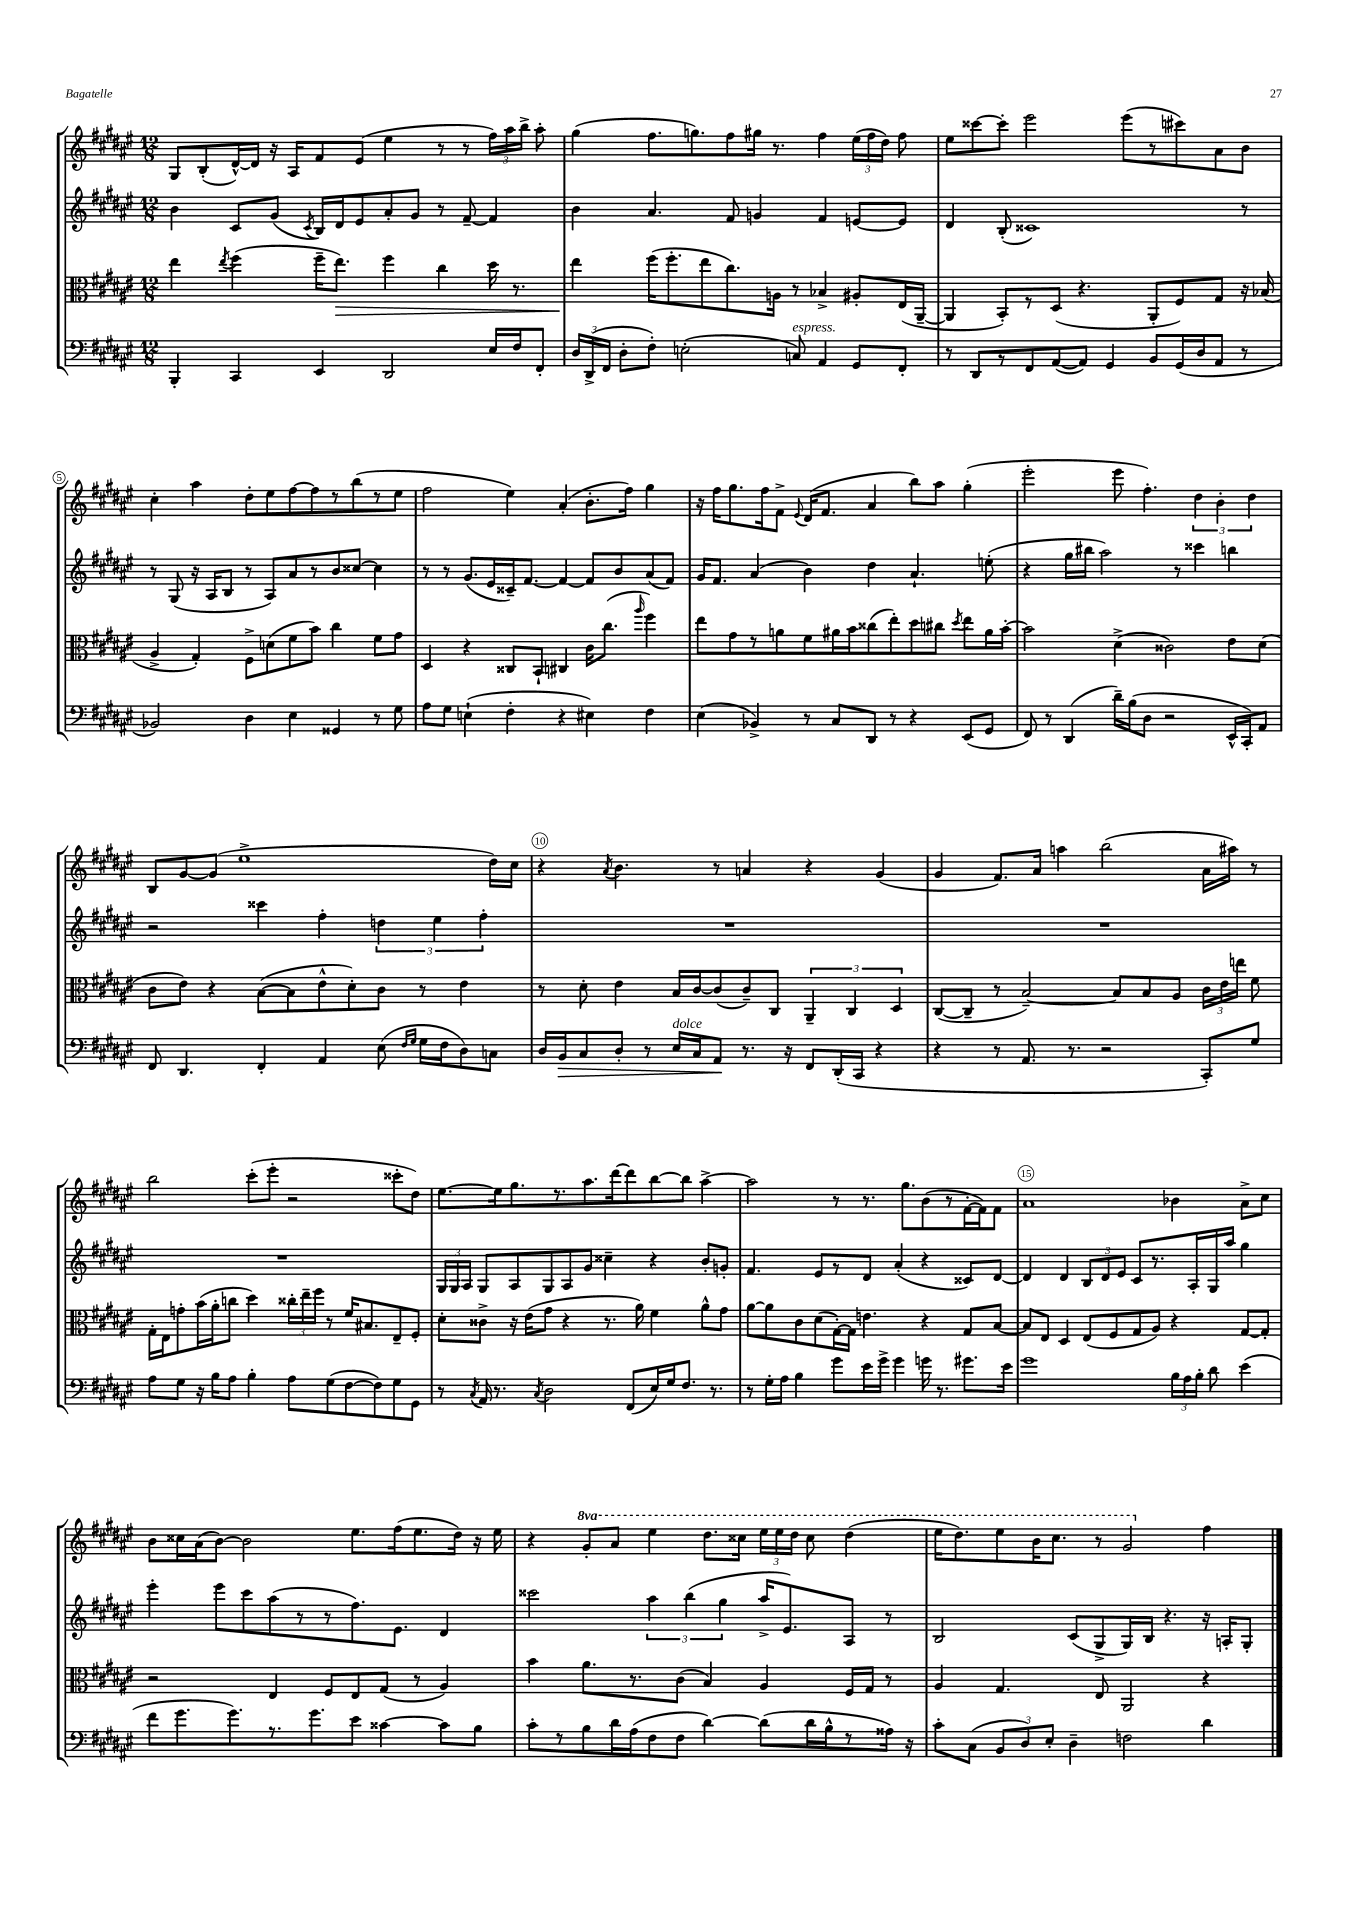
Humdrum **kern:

**kern	**kern	**kern	**kern
*staff4	*staff3	*staff2	*staff1
*clefF4	*clefC3	*clefG2	*clefG2
*k[f#c#g#d#a#e#]	*k[f#c#g#d#a#e#]	*k[f#c#g#d#a#e#]	*k[f#c#g#d#a#e#]
*M12/8	*M12/8	*M12/8	*M12/8
4BBB'	4ee#	4b	8G#
.	.	.	(8B'
.	8qee#	.	.
4CC#	(4ff#	8c#	[16d#^^)
.	.	.	16d#]
.	.	(8g#	16r
.	.	.	16A#
.	.	8qc#	.
4EE#	16ff#~	16B)	8f#
.	8.ee#)	16d#	.
.	.	8e#	(8e#
2DD#	4ff#	8a#'	4ee#
.	.	8g#	.
.	4cc#	8r	8r
.	.	[8f#~	8r
16E#	16dd#	4f#]	24ff#)
.	.	.	24aa#
16F#	8.r	.	.
.	.	.	24bb^
8FF#'	.	.	8aa#'
=	=	=	=
24D#	4ee#	4b	(4gg#
(24DD#^	.	.	.
24FF#	.	.	.
8D#'	.	.	.
8F#')	(16ff#	4.a#	8.ff#
.	8.ff#'	.	.
(2E'	.	.	.
.	.	.	8.gg)
.	8ee#	.	.
.	8.cc#)	8f#	8ff#
.	.	4g	16gg#
.	16A	.	8.r
8C)	8r	.	.
4AA#	4B-^	4f#	4ff#
8GG#	8A#'	[8e	(24ee#
.	.	.	24ff#
.	.	.	24dd#)
8FF#'	(16E#	8e]	8ff#
.	[16AA#~	.	.
=	=	=	=
8r	4AA#]	4d#	8ee#
8DD#	.	.	[8ccc##
8r	8BB')	(8B'	8ccc##']
8FF#	8r	1c##)	2eee#
([8AA#	(8D#	.	.
8AA#])	4.r	.	.
4GG#	.	.	.
.	.	.	(8eee#
8BB	8AA#'	.	8r
(16GG#	8F#)	.	8ccc#)
16D#	.	.	.
8AA#	8G#	.	8a#
8r	16r	8r	8b
.	(16B-	.	.
=	=	=	=
2BB-)	4A#^	8r	4cc#'
.	.	(8G#	.
.	4G#')	16r	4aa#
.	.	16A#	.
.	.	8B	.
4D#	8F#^	8r	8dd#'
.	(8d	8A#)	8ee#
4E#	8f#	8a#	[8ff#
.	8b)	8r	8ff#]
4GG##	4cc#	8b	8r
.	.	[8cc##	(8bb
8r	8f#	4cc##]	8r
8G#	8g#	.	8ee#
=	=	=	=
8A#	4D#	8r	2ff#
8G#	.	8r	.
(4E`	4r	(8.g#	.
.	.	16e#	.
4F#'	8C##	16c##~)	4ee#)
.	.	[8.f#	.
.	8BB`	.	.
4r	4C#	4f#_	(4a#'
4E#)	16c#	8f#]	8.b'
.	(8.cc#	.	.
.	.	8b	.
.	.	.	16ff#)
.	16qqaa#	.	.
4F#	4ff#)	(8a#	4gg#
.	.	8f#)	.
=	=	=	=
(4E#	8ee#	16g#	16r
.	.	8.f#	16ff#
.	8g#	.	8.gg#
4BB-^)	8r	(4a#	.
.	.	.	16ff#
.	8a	.	8f#^
.	.	.	8qqe#
8r	8f#	4b)	(16d#
.	.	.	8.f#
8C#	16a#	.	.
.	16b	.	.
8DD#	(8cc##	4dd#	4a#
8r	8ee#')	.	.
4r	8dd#	4.a#`	8bb)
.	8cc#	.	8aa#
.	8qdd#	.	.
(8EE#	8ee#	.	(4gg#'
8GG#	16a#	(8ee'	.
.	[16b'	.	.
=	=	=	=
8FF#)	2b]	4r	2eee#'
8r	.	.	.
(4DD#	.	16gg#	.
.	.	16bb#	.
.	.	2aa#)	.
16d#~)	(4d#^	.	8eee#
(16B	.	.	.
8D#	.	.	4.ff#')
2r	2c##)	.	.
.	.	8r	.
.	.	4ccc##	6dd#
.	.	.	6b'
16EE#^^	8e#	4bb	.
16CC#')	.	.	.
.	.	.	6dd#
8AA#	(8d#	.	.
=	=	=	=
8FF#	8c#	2r	8B
4.DD#	8e#)	.	[8g#
.	4r	.	(8g#]
.	.	.	1ee#^
4FF#'	([8B	4ccc##	.
.	8B]	.	.
4AA#	8e#^^	4ff#'	.
.	8d#')	.	.
(8E#	8c#	6dd	.
16qqF#	.	.	.
16qqG#	.	.	.
16G#	8r	.	.
.	.	6ee#	.
16F#	.	.	.
8D#)	4e#	.	.
.	.	6ff#'	.
8C	.	.	16dd#)
.	.	.	16cc#
=	=	=	=
16D#	8r	1.r	4r
16BB	.	.	.
8C#	8d#'	.	.
.	.	.	8qa#
8D#'	4e#	.	4.b
8r	.	.	.
16E#	16B	.	.
16C#	[16c#	.	.
8AA#	(8c#]	.	8r
8.r	8c#~)	.	4a
.	8C#	.	.
16r	.	.	.
8FF#	6AA#~	.	4r
(16DD#'	.	.	.
.	6C#	.	.
16CC#	.	.	.
4r	.	.	(4g#
.	6D#	.	.
=	=	=	=
4r	([8C#	1.r	4g#
.	8C#~]	.	.
8r	8r	.	8.f#)
8.AA#	[2B~)	.	.
.	.	.	16a#
.	.	.	4aa
8.r	.	.	.
2r	.	.	(2bb
.	8B]	.	.
.	8B	.	.
.	8A#	.	.
8CC#')	24c#	.	16a#
.	24e#	.	.
.	.	.	16aa#)
.	24ee	.	.
8G#	8f#	.	8r
=	=	=	=
8A#	16G#'	1.r	2bb
.	16E#	.	.
8G#	8g'	.	.
16r	(16b	.	.
16B	16a#'	.	.
8A#	8cc	.	.
4B'	4dd#)	.	(8ccc#'
.	.	.	8eee#'
8A#	24cc##'	.	2r
.	24ee#~	.	.
.	24ff#	.	.
(8G#	8r	.	.
[8F#	16f#	.	.
.	8.B#	.	.
8F#])	.	.	.
8G#	8E#~	.	8ccc##'
8GG#	8F#'	.	8dd#)
=	=	=	=
8r	8d#'	24G#	[8.ee#
.	.	24G#	.
.	.	24A#	.
8qC#	.	.	.
16AA#	8c##^	8G#	.
8.r	.	.	16ee#]
.	16r	8A#	8.gg#
.	(16e#	.	.
8qC#	.	.	.
2D#	8g#	8G#	.
.	.	.	8.r
.	4r	8A#	.
.	.	8g#	8.aa#
.	8.r	4cc##~	.
.	.	.	[16ddd#
(8FF#	.	.	8ddd#]
.	16a#)	.	.
16E#)	4f#	4r	[8bb
16G#	.	.	.
8.F#	.	.	8bb]
.	8a#^^	8b'	[4aa#^
8.r	.	.	.
.	8g#	8g'	.
=	=	=	=
8r	[8a#	4.f#	2aa#]
16G#'	8a#]	.	.
16A#	.	.	.
4B	8c#	.	.
.	(8d#	8e#	.
8g#	[16G#')	8r	8r
.	16G#]	.	.
16e#	4.e	8d#	8.r
16g#^	.	.	.
4g#	.	(4a#'	.
.	.	.	8.gg#
16g	4r	4r	(8b
8.r	.	.	.
.	.	.	8r
8.g#	8G#	8c##)	[16f#'
.	.	.	16f#])
.	[8B	[8d#	8f#
16e#	.	.	.
=	=	=	=
1g#	8B]	4d#]	1a#
.	8E#	.	.
.	4D#	4d#	.
.	(8E#	12B	.
.	.	12d#	.
.	8F#	.	.
.	.	12e#	.
.	8G#	8c#	.
.	8A#)	8.r	.
24B	4r	.	4b-
24A#	.	.	.
.	.	16A#'	.
24B'	.	.	.
8d#	.	16G#	.
.	.	16aa#	.
(4e#	[8G#	4gg#	8a#^
.	8G#']	.	8cc#
=	=	=	=
8f#	2r	4eee#'	8b
8.g#	.	.	16cc##
.	.	.	(16a#
.	.	8eee#	[8b)
8.g#)	.	.	.
.	.	8ccc#	2b]
8.r	4E#	(8aa#	.
.	.	8r	.
8.g#	.	.	.
.	8F#	8r	.
8e#	8E#	8.ff#)	8.ee#
[4c##	(8G#	.	.
.	.	8.e#	(16ff#
.	8r	.	8.ee#
8c##]	4A#)	4d#	.
.	.	.	16dd#)
8B	.	.	16r
.	.	.	16ee#
=	=	=	=
8c#'	4b	2ccc##	4r
8r	.	.	.
8B	8.a#	.	8gg#'
16d#	.	.	8aa#
(16A#	8.r	.	.
8F#	.	6aa#	4eee#
8F#	(8c#	.	.
.	.	(6bb	.
[4d#)	4B)	.	8.ddd#
.	.	6gg#	.
.	.	.	16ccc##
(8d#]	4A#	16aa#^	24eee#
.	.	.	24eee#
.	.	8.e#)	.
.	.	.	24ddd#
16d#	.	.	8ccc##
16B^^	.	.	.
8r	16F#	8A#	(4ddd#
.	16G#	.	.
16A##)	8r	8r	.
16r	.	.	.
=	=	=	=
8c#'	4A#	2B	16eee#
.	.	.	8.ddd#)
(8C#	.	.	.
12BB	4.G#	.	8eee#
12D#)	.	.	.
.	.	.	16bb
12E#'	.	.	.
.	.	.	8.ccc#
4D#~	.	(8c#	.
.	8E#	8G#^	8r
2F	2AA#	16G#)	2gg#
.	.	16B	.
.	.	4.r	.
4d#	4r	16r	4ff#
.	.	16A'	.
.	.	8G#'	.
==	==	==	==
*-	*-	*-	*-
